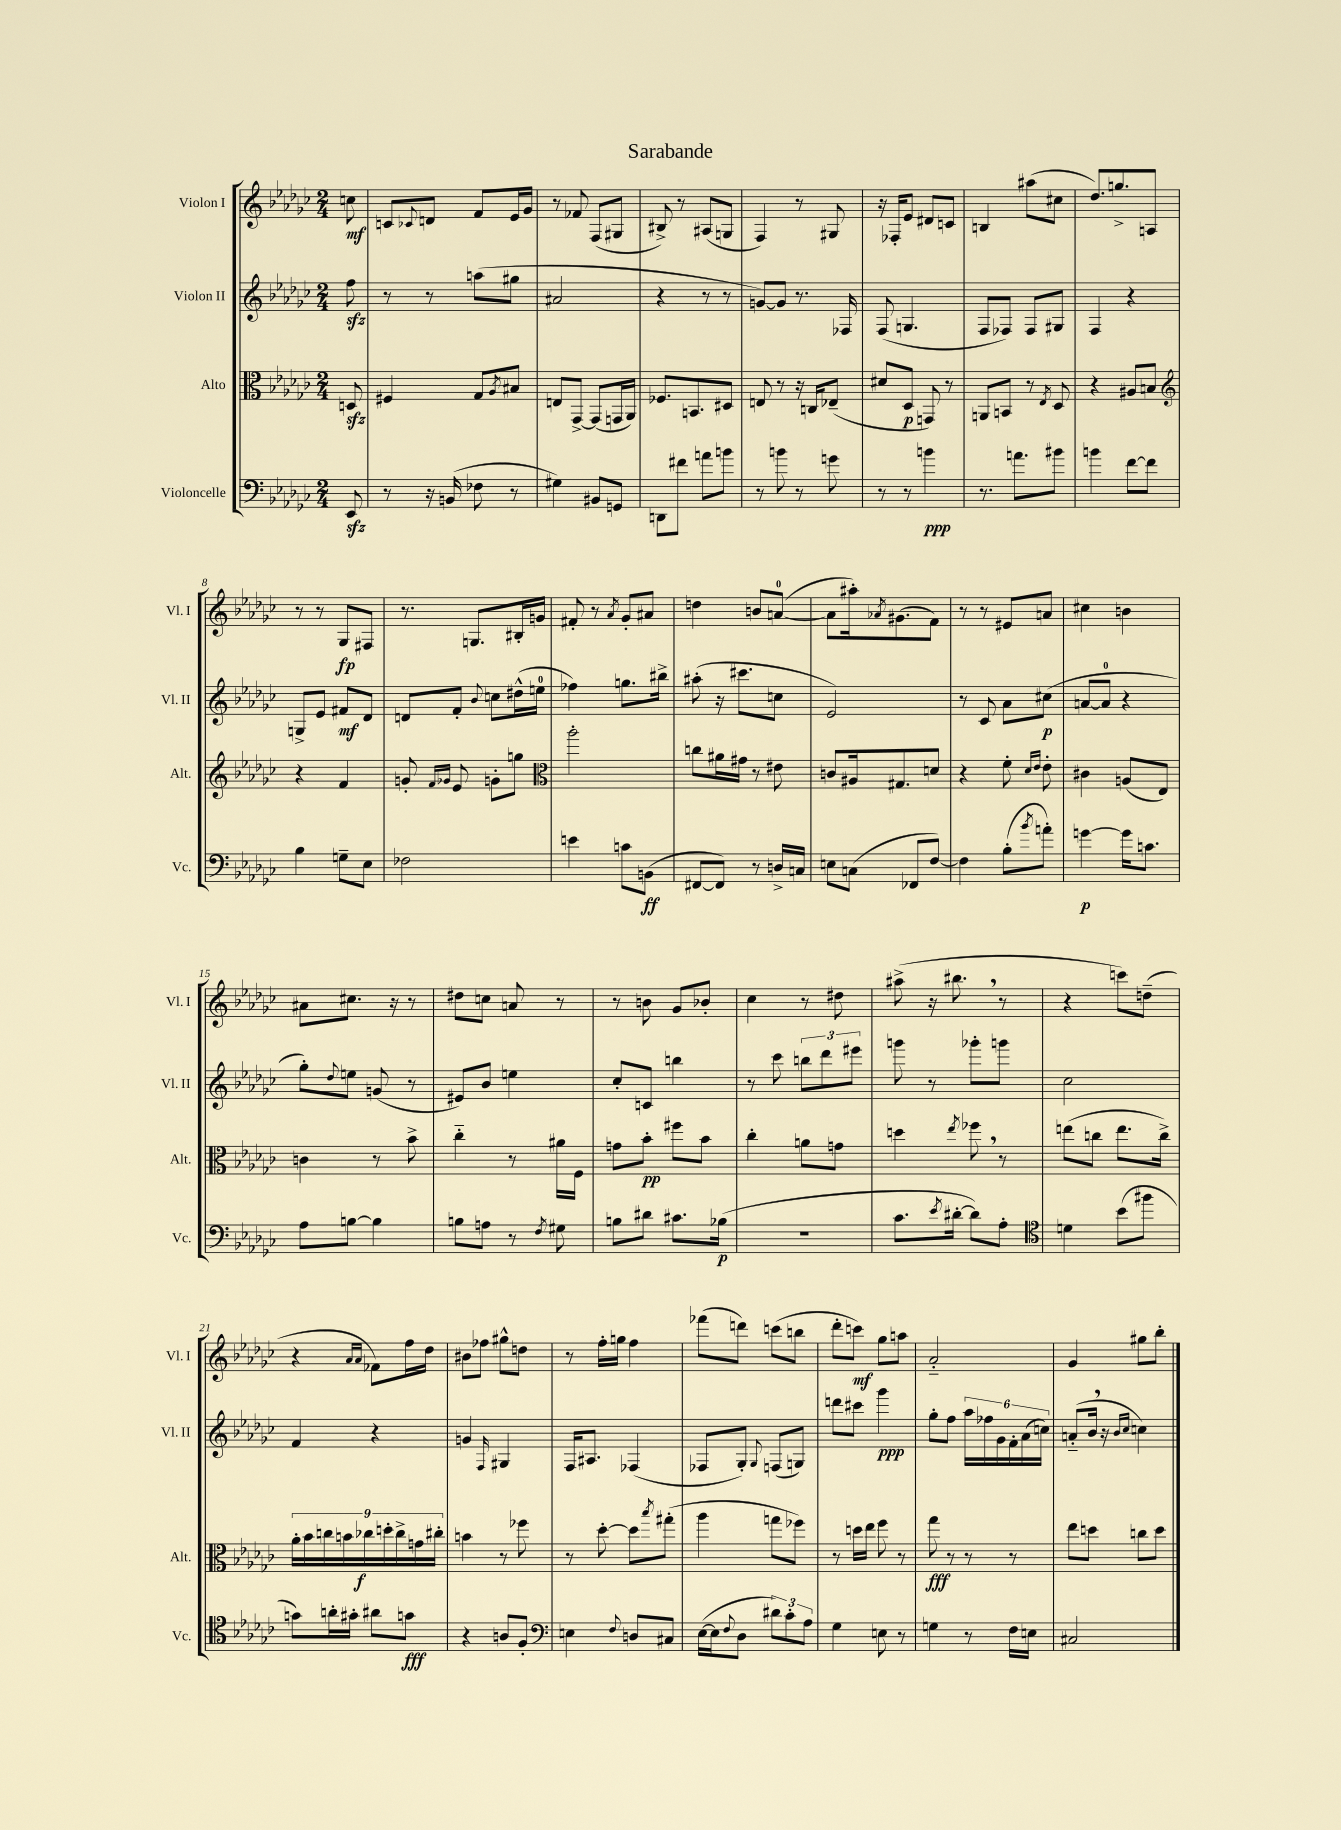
\header { title = "Sarabande" }
<<
\new StaffGroup <<
\new Staff = "s0" \with { instrumentName = "Violon I" shortInstrumentName = "Vl. I" } {
    \clef treble \key ges \major \numericTimeSignature \time 2/4 \partial 8
    c''8\mf |
    c'8 \appoggiatura { ces'8 } d'8 f'8 ees'16 ges'16 |
    r8 fes'8 f8( gis8 |
    bis8->) r8 ais8( g8 |
    f4) r8 gis8 |
    r16 fes16-. ees'8 dis'8 c'8 |
    b4 ais''8( cis''8 |
    des''8.) g''8.-> a8 |
    r8 r8 ges8\fp fis8 |
    r8. g8. bis16-. g'16 |
    fis'8-. r8 \acciaccatura { aes'8 } ges'8-. ais'8 |
    d''4 b'8 a'8-0~( |
    a'8 ais''16-.) \acciaccatura { aes'8 } gis'8.( f'8) |
    r8 r8 eis'8 a'8 |
    cis''4 b'4 |
    ais'8 cis''8. r16 r8 |
    dis''8 c''8 a'8 r8 |
    r8 b'8 ges'8 bes'8-. |
    ces''4 r8 dis''8 |
    ais''8->( r16 bis''8. \breathe r8 |
    r4 c'''8) d''8--( |
    r4 \grace { aes'16 aes'16 } fes'8) f''16 des''16 |
    bis'8 fes''8 gis''8-^ d''8 |
    r8 f''16-. g''16 f''4 |
    fes'''8( d'''8) c'''8( b''8 |
    des'''8-. c'''8\mf) ges''8 a''8 |
    aes'2-_ |
    ges'4 gis''8 bes''8-. \bar "|." |
}
\new Staff = "s1" \with { instrumentName = "Violon II" shortInstrumentName = "Vl. II" } {
    \clef treble \key ges \major \numericTimeSignature \time 2/4 \partial 8
    f''8\sfz |
    r8 r8 a''8( gis''8 |
    ais'2 |
    r4 r8 r8 |
    g'8~) g'8 r8. fes16 |
    f8( g4. |
    f8 fes8) fes8 gis8 |
    f4 r4 |
    g8-> ees'8 fis'8\mf des'8 |
    d'8 f'8-. \appoggiatura { bes'8 } c''8 dis''16-^( e''16-0 |
    fes''4) g''8. bis''16-> |
    ais''8-.( r16 cis'''8. c''8 |
    ees'2) |
    r8 ces'8 aes'8 cis''8\p( |
    a'8~ a'8-0 r4 |
    ges''8-.) \appoggiatura { des''8 } e''8 g'8( r8 |
    eis'8) bes'8 e''4 |
    ces''8-. c'8 b''4 |
    r8 ces'''8 \tuplet 3/2 { b''8 des'''8 eis'''8 } |
    g'''8 r8 ges'''8-. g'''8 |
    ces''2 |
    f'4 r4 |
    g'4 \grace { f16 } gis4 |
    f16 ais8. fes4( |
    fes8 ges8-.) \appoggiatura { ges8 } f8( g8) |
    d'''8 cis'''8 ges'''4\ppp |
    ges''8-. f''8 \tuplet 6/4 { aes''16 fes''16 ges'16 f'16-. aes'16( c''16) } |
    a'8-_( bes'16 \breathe r16 \grace { bes'16 ces''16 } c''4) \bar "|." |
}
\new Staff = "s2" \with { instrumentName = "Alto" shortInstrumentName = "Alt." } {
    \clef alto \key ges \major \numericTimeSignature \time 2/4 \partial 8
    d8\sfz |
    fis4 ges8 \acciaccatura { aes8 } bis8 |
    e8 ges,8~-> ges,8( g,16 aes,16) |
    fes8. b,8. dis8 |
    e8 r8 r16 c16 ees8--( |
    dis'8 des8\p g,8) r8 |
    a,8 b,8 r8 \acciaccatura { ees8 } des8 |
    r4 ais8 b8 |
    \clef treble r4 f'4 |
    g'8-. \grace { f'16 ges'16 } ees'8 g'8-. g''8 |
    \clef alto aes''2-. |
    c''8 ais'16 gis'16 r8 eis'8 |
    c'8 ais16 gis8. d'8 |
    r4 f'8-. \grace { des'16 ees'16 } ees'8-. |
    cis'4 a8( ees8) |
    c'4 r8 bes'8-> |
    ces''4-_ r8 ais'16 f16 |
    g'8 bes'8-.\pp fis''8 bes'8 |
    ces''4-. a'8 g'8 |
    d''4 \acciaccatura { ees''8 } fes''8 \breathe r8 |
    e''8( c''8 e''8. c''16->) |
    \tuplet 9/8 { aes'16-. bes'16 c''16 b'16 ces''16\f d''16-. ces''16-> g'16 cis''16-. } |
    b'4 r8 fes''8 |
    r8 des''8~-. des''8 \acciaccatura { bes''8 } gis''8-.( |
    aes''4 g''8 fes''8) |
    r8 d''16 ees''16 f''8 r8 |
    ges''8\fff r8 r8 r8 |
    ees''8 d''8 c''8 d''8 \bar "|." |
}
\new Staff = "s3" \with { instrumentName = "Violoncelle" shortInstrumentName = "Vc." } {
    \clef bass \key ges \major \numericTimeSignature \time 2/4 \partial 8
    ees,8\sfz |
    r8 r16 b,16( fes8 r8 |
    gis4) bis,8 g,8 |
    d,8 fis'8 a'8 b'8 |
    r8 b'8 r8 g'8 |
    r8 r8 b'4\ppp |
    r8. a'8. bis'8 |
    b'4 f'8~ f'8 |
    bes4 g8-- ees8 |
    fes2 |
    e'4 c'8 b,8\ff( |
    fis,8~ fis,8) r8 d16-> c16 |
    e8 c8( fes,8 f8~) |
    f4 bes8-.( \acciaccatura { bes'8 } a'8-.) |
    g'4~\p g'16 c'8. |
    aes8 b8~ b4 |
    b8 a8 r8 \acciaccatura { f8 } gis8 |
    b8 dis'8 cis'8. bes16\p( |
    R2 |
    ces'8. \acciaccatura { ees'8 } dis'16~-. dis'8) aes8-. |
    \clef tenor d'4 bes'8( fis''8 |
    g'8) a'16-. gis'16-. ais'8 g'8\fff |
    r4 a8 f8-. |
    \clef bass e4 \appoggiatura { f8 } d8 cis8 |
    ees16~( ees16 \appoggiatura { f8 } des8 \tuplet 3/2 { dis'8) ces'8-. aes8 } |
    ges4 e8 r8 |
    g4 r8 f16 e16 |
    cis2 \bar "|." |
}
>>
>>
